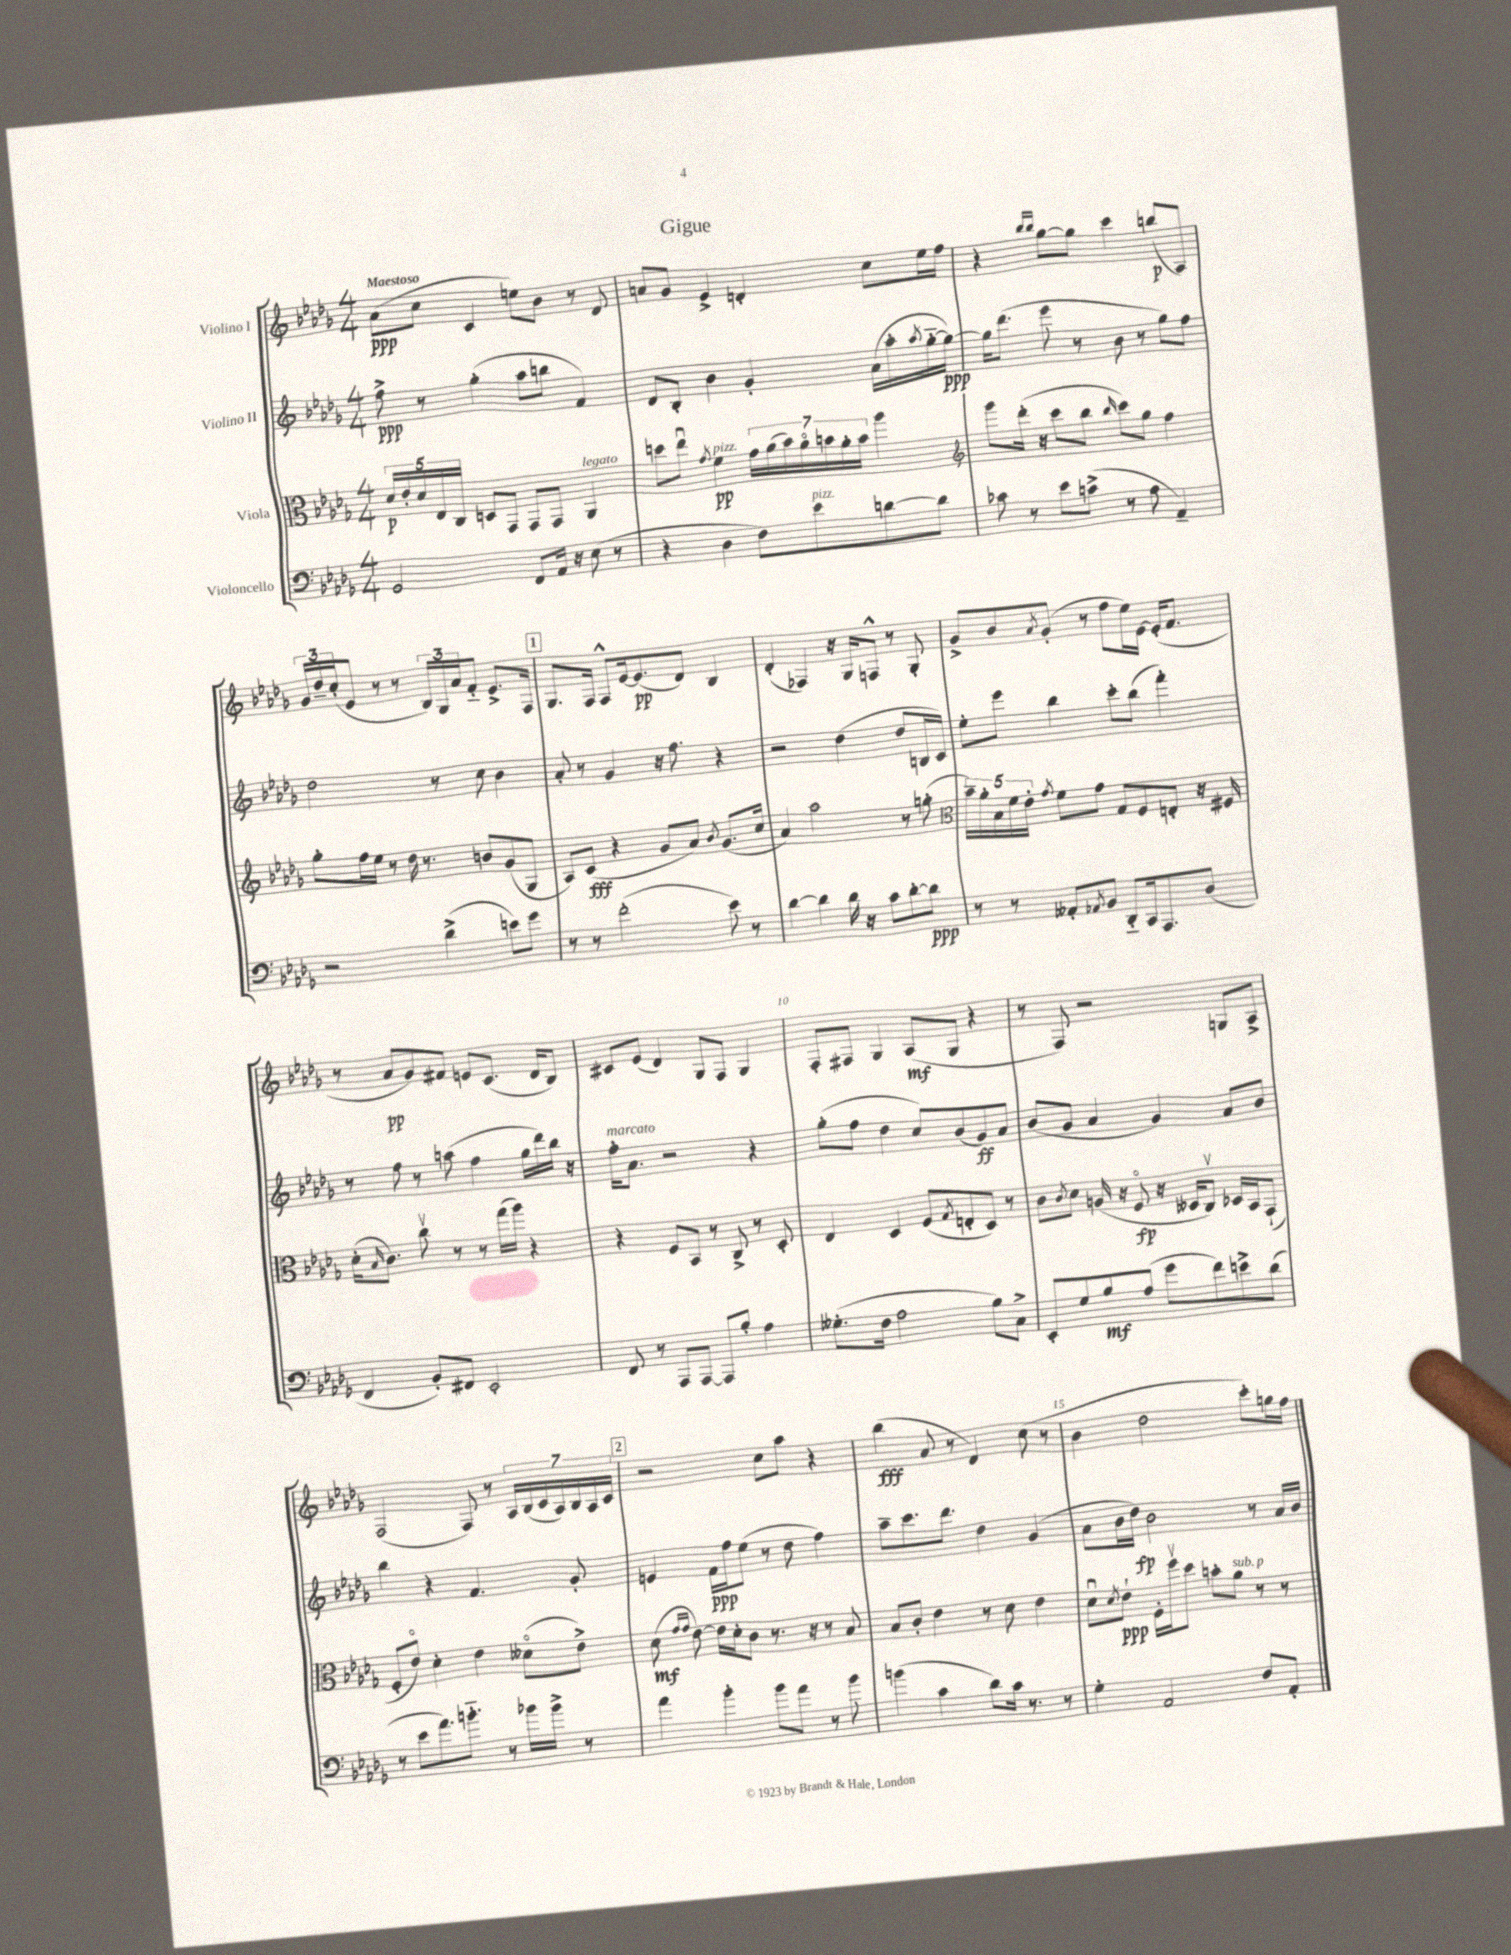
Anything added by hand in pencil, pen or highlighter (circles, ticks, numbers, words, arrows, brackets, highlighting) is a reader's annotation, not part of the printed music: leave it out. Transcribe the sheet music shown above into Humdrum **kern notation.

**kern	**dynam	**kern	**dynam	**kern	**dynam	**kern	**dynam
*part4	*part4	*part3	*part3	*part2	*part2	*part1	*part1
*staff4	*staff4	*staff3	*staff3	*staff2	*staff2	*staff1	*staff1
*I"Violoncello	*	*I"Viola	*	*I"Violino II	*	*I"Violino I	*
*clefF4	*	*clefC3	*	*clefG2	*	*clefG2	*
*k[b-e-a-d-g-]	*	*k[b-e-a-d-g-]	*	*k[b-e-a-d-g-]	*	*k[b-e-a-d-g-]	*
*M4/4	*	*M4/4	*	*M4/4	*	*M4/4	*
=1	=1	=1	=1	=1	=1	=1	=1
!	!	!	!	!	!	!LO:TX:a:B:t=Maestoso	!
2GG-/	.	20d-/LL	p	8ff^\	ppp	(8a-\L	ppp
.	.	20e-'/	.	.	.	.	.
.	.	20d-/	.	.	.	.	.
.	.	.	.	8r	.	8cc\J	.
.	.	20E-/	.	.	.	.	.
.	.	20C/JJ	.	.	.	.	.
.	.	8Dn/L	.	(4gg-'\	.	4c/	.
.	.	8GG-/J	.	.	.	.	.
8FF/L	.	8GG-/L	.	8aa-\L	.	8een\L)	.
16AA-/Jk	.	8GG-/J	.	8bbn\J	.	8b-\J	.
16r	.	.	.	.	.	.	.
!	!	!LO:TX:a:i:t=legato	!	!	!	!	!
(8E-\	.	4AA-/	.	4f/)	.	8r	.
8r	.	.	.	.	.	8d-/	.
=2	=2	=2	=2	=2	=2	=2	=2
4r	.	8ddn\L	.	8d-/L	.	8an/L	.
.	.	8ee-u\J	.	8B-'/J	.	8g-/J	.
.	.	8qg-/	.	.	.	.	.
!	!	!LO:TX:a:i:t=pizz.	!	!	!	!	!
4D-\	.	4f\	pp	4b-\	.	4e-^/	.
8F\L)	.	28g-\LL	.	4g-'/	.	4dn'/	.
.	.	(28a-\	.	.	.	.	.
.	.	28b-\)	.	.	.	.	.
.	.	28a-\	.	.	.	.	.
!LO:TX:a:i:t=pizz.	!	!	!	!	!	!	!
8e-\	.	.	.	.	.	.	.
.	.	28bn\	.	.	.	.	.
.	.	28a-'\	.	.	.	.	.
.	.	28b\JJ	.	.	.	.	.
[8dn\	.	4aa-\	.	(16a-\LL	.	8cc\L	.
.	.	.	.	16aa-'\	.	.	.
.	.	.	.	8qaa-/	.	.	.
8d\J]	.	.	.	[16gg-\	.	16ee-\L	.
.	.	.	.	16gg-\JJ_)	ppp	16ff\JJ	.
=3	=3	=3	=3	=3	=3	=3	=3
*	*	*clefG2	*	*	*	*	*
8c-X\	.	8ggg-\L	.	16gg-\KL]	.	4r	.
.	.	.	.	(8.ddd-\J	.	.	.
8r	.	(16ddd-'\Jk	.	.	.	.	.
.	.	16r	.	.	.	.	.
.	.	.	.	.	.	16qqbb-/LL	.
.	.	.	.	.	.	16qqbb-/JJ	.
8e-\L	.	8ccc\L	.	8eee-\	.	[8gg-\L	.
(8cn^\J	.	8bb-\J	.	8r	.	8gg-\J]	.
.	.	16qqbb-/	.	.	.	.	.
8r	.	8ccc\L)	.	8b-\	.	4ccc\	.
8A-\	.	8gg-\J	.	8r	.	.	.
4AA-~/)	.	4ff\	.	8gg-\L)	.	(8bbn/L	p
.	.	.	.	8ff\J	.	8A-/J)	.
!!LO:LB:g=z
=4	=4	=4	=4	=4	=4	=4	=4
2r	.	8gg-'\L	.	2dd-\	.	24g-/LL	.
.	.	.	.	.	.	24dd-~/	.
.	.	.	.	.	.	(24cc'/J	.
.	.	16ff\L	.	.	.	8e-/J	.
.	.	16ee-\JJ	.	.	.	.	.
.	.	8r	.	.	.	8r	.
.	.	16dd-\	.	.	.	8r	.
.	.	8.r	.	.	.	.	.
(4d-^\	.	.	.	8r	.	24B-/LL)	.
.	.	.	.	.	.	24G-/	.
.	.	.	.	.	.	24a-/J	.
.	.	8bn/L	.	8cc\	.	8f/J	.
8en\L)	.	(8g-/	.	4b-\	.	8.e-^/L	.
8g-\J	.	8G-/J	.	.	.	.	.
.	.	.	.	.	.	16F/Jk	.
!!LO:REH:place=s1:t=1
=5	=5	=5	=5	=5	=5	=5	=5
8r	.	8A-/L)	.	8a-'/	.	8.G-/L	.
8r	.	(8c/J	fff	8r	.	.	.
.	.	.	.	.	.	16F/Jk	.
(2f'\	.	4r	.	4g-/	.	8F^^/L	.
.	.	.	.	.	.	[16e-/k	.
.	.	.	.	.	.	(8.e-/]	pp
.	.	8g-/L	.	16r	.	.	.
.	.	.	.	8.ff\	.	.	.
.	.	8a-/J)	.	.	.	8d-/J)	.
.	.	8qb-/	.	.	.	.	.
8e-\)	.	(8.g-/L	.	4r	.	4B-/	.
8r	.	.	.	.	.	.	.
.	.	16cc/Jk	.	.	.	.	.
=6	=6	=6	=6	=6	=6	=6	=6
[4d-\	.	4a-/)	.	2r	.	(4d-'/	.
4d-\]	.	2aa-\	.	.	.	4F-X/)	.
16d-\	.	.	.	(4dd-\	.	16r	.
16r	.	.	.	.	.	16G-/KL	.
8c\L	.	.	.	.	.	8Fn^^/J	.
[8d-'\	.	8r	.	8dd-/L	.	8r	.
8d-\J]	ppp	(8ggn'\	.	16Bn/L	.	8G-'/	.
.	.	.	.	16c/JJ)	.	.	.
=7	=7	=7	=7	=7	=7	=7	=7
*	*	*clefC3	*	*	*	*	*
8r	.	20b-~\LL)	.	8ee-'\L	.	8g-^/L	.
.	.	20a-'\	.	.	.	.	.
.	.	20B-\	.	.	.	.	.
8r	.	.	.	8eee-\J	.	8b-/	.
.	.	20f\	.	.	.	.	.
.	.	20e-'\JJ	.	.	.	.	.
.	.	8qg-/	.	.	.	8qa-/	.
8AA--X'/L	.	8f\L	.	4bb-\	.	(8g-'/J	.
8qAA-X/	.	.	.	.	.	.	.
8BB-/J	.	8g-\J	.	.	.	8r	.
8DD-/L	.	8G-/L	.	8ccc'\L	.	8ff\L	.
16CC/k	.	8F/	.	(8bb-\J	.	16ee-\L)	.
8.AAA-/	.	.	.	.	.	[16e-\JJ	.
.	.	8En'/J	.	4fff'\)	.	(16e-'/KL]	.
.	.	.	.	.	.	8.f/J	.
(8D-/J	.	16r	.	.	.	.	.
.	.	16F#X/	.	.	.	.	.
!!LO:LB:g=z
=8	=8	=8	=8	=8	=8	=8	=8
4FF/	.	(16d-'\KL	.	8r	.	8r	.
.	.	16qqB-/	.	.	.	.	.
.	.	8.c\J)	.	.	.	.	.
.	.	.	.	8ff\	.	8a-/L	pp
8BB-'/L)	.	8ccv\	.	8r	.	8g-/)	.
8FF#X/J	.	8r	.	(8aan\	.	8f#X/J	.
2EE-'/	.	8r	.	4ff\	.	8en/L	.
.	.	(16gg-\LL	.	.	.	(8.c/J	.
.	.	16aa-\JJ)	.	.	.	.	.
.	.	4r	.	16gg-\LL	.	.	.
.	.	.	.	16ddd-\)	.	16d-/KL	.
.	.	.	.	16bb-\JJ	.	8B-/J)	.
.	.	.	.	16r	.	.	.
=9	=9	=9	=9	=9	=9	=9	=9
!	!	!	!	!LO:TX:a:i:t=marcato	!	!	!
8FF/	.	4r	.	16ff'\KL	.	8c#X/L	.
.	.	.	.	8.a-\J	.	.	.
8r	.	.	.	.	.	(8e-/J	.
8AAA-/L	.	8F/L	.	2r	.	4d-/)	.
[8AAA-/J	.	8BB-/J	.	.	.	.	.
8AAA-/L]	.	8r	.	.	.	8G-/L	.
8B-'/J	.	8C^/	.	.	.	8F/J	.
4A-\	.	8r	.	4r	.	4G-/	.
.	.	8D-'/	.	.	.	.	.
=10	=10	=10	=10	=10	=10	=10	=10
(8.G--X'\L	.	4E-/	.	(8gg-'\L	.	8F'/L	.
.	.	.	.	8ff\J	.	8F#X/J	.
16F\Jk	.	.	.	.	.	.	.
2A-\	.	4D-/	.	4dd-\	.	4G-/	.
.	.	(8F/L	.	8cc/L)	.	(8A-/L	mf
.	.	8qG-/	.	.	.	.	.
.	.	8En'/	.	(8b-/	.	8G-/J	.
8B-\L)	.	8D-/J)	.	8g-/)	ff	4r	.
8C^\J	.	8r	.	8a-/J	.	.	.
=11	=11	=11	=11	=11	=11	=11	=11
8EE-'/L	.	8c\L	.	(8b-/L	.	8r	.
.	.	8qc/	.	.	.	.	.
8G-/	.	8d-\J	.	8g-/J	.	8F/)	.
8B-/	mf	(16An/	.	4a-/	.	2r	.
.	.	16r	.	.	.	.	.
(8A-/J	.	8F/	fp	.	.	.	.
8g-\L	.	16r	.	4g-/)	.	.	.
.	.	16D--X/KL	.	.	.	.	.
8f\)	.	8Cv/J)	.	.	.	.	.
8en^\	.	16D-X/LL	.	8a-/L	.	8Gn/L	.
.	.	16BB-/J	.	.	.	.	.
(8d-\J	.	(8GG-`/J	.	8b-/J	.	8A-^/J	.
!!LO:LB:g=z
=12	=12	=12	=12	=12	=12	=12	=12
8r	.	8F'/L	.	4bb-\	.	(2F/	.
8e-\L	.	8e-/J)	.	.	.	.	.
8.a-\)	.	4d-'\	.	4r	.	.	.
8.bn\J	.	.	.	.	.	.	.
.	.	4e-\	.	4.f/	.	8F/)	.
8r	.	.	.	.	.	8r	.
16b-X\LL	.	(8d--X\L	.	.	.	28A-/LL	.
.	.	.	.	.	.	(28B-/	.
16b-^\JJ	.	.	.	.	.	.	.
.	.	.	.	.	.	28c/	.
.	.	.	.	.	.	28A-/)	.
8r	.	8e-^\J)	.	8g-'/	.	.	.
.	.	.	.	.	.	28B-/	.
.	.	.	.	.	.	28A-/	.
.	.	.	.	.	.	28c/JJ	.
!!LO:REH:place=s1:t=2
=13	=13	=13	=13	=13	=13	=13	=13
4a-\	.	(8d-\	mf	4en/	.	2r	.
.	.	16qqg-/LL	.	.	.	.	.
.	.	16qqg-/JJ	.	.	.	.	.
.	.	[8e-\)	.	.	.	.	.
4b-'\	.	16e-\LL]	.	16f\LL	ppp	.	.
.	.	16d-'\J	.	16ff\J	.	.	.
.	.	8c\J	.	(8ee-\J	.	.	.
8b-\L	.	8.r	.	8r	.	8cc\L	.
8a-\J	.	.	.	8dd-\	.	8aa-\J	.
.	.	16r	.	.	.	.	.
8r	.	8r	.	4ff\)	.	4r	.
8b-\	.	8B-/	.	.	.	.	.
=14	=14	=14	=14	=14	=14	=14	=14
(4bn\	.	8B-/L	.	8aa-~\L	.	(4bb-\	fff
.	.	8c'/J	.	8.ccc\	.	.	.
4c\	.	4e-\	.	.	.	8a-/	.
.	.	.	.	8.ddd-\J	.	.	.
.	.	.	.	.	.	8r	.
8d-\L)	.	8r	.	4dd-\	.	4d-/)	.
16c\Jk	.	8d-\	.	.	.	.	.
8.r	.	.	.	.	.	.	.
.	.	4e-\	.	(4g-/	.	(8cc\	.
8r	.	.	.	.	.	8r	.
=15	=15	=15	=15	=15	=15	=15	=15
4G-'\	.	8d-u\L	.	8a-\L	.	4b-\	.
.	.	8qd-/	.	.	.	.	.
.	.	8e-`\J	ppp	16b-\L	.	.	.
.	.	.	.	16dd-\JJ)	fp	.	.
2AA-/	.	16F'\LL	.	2b-\	.	2dd-\	.
.	.	16ffv\J	.	.	.	.	.
.	.	8dd-\J	.	.	.	.	.
.	.	8bn'\L	.	.	.	.	.
!	!	!LO:TX:a:i:t=sub. p	!	!	!	!	!
.	.	8a-\J	.	.	.	.	.
8F/L	.	8r	.	8r	.	8ccc'\L)	.
8AA-'/J	.	8r	.	16a-/LL	.	16ggn\L	.
.	.	.	.	16b-/JJ	.	16ff\JJ	.
==	==	==	==	==	==	==	==
*-	*-	*-	*-	*-	*-	*-	*-
